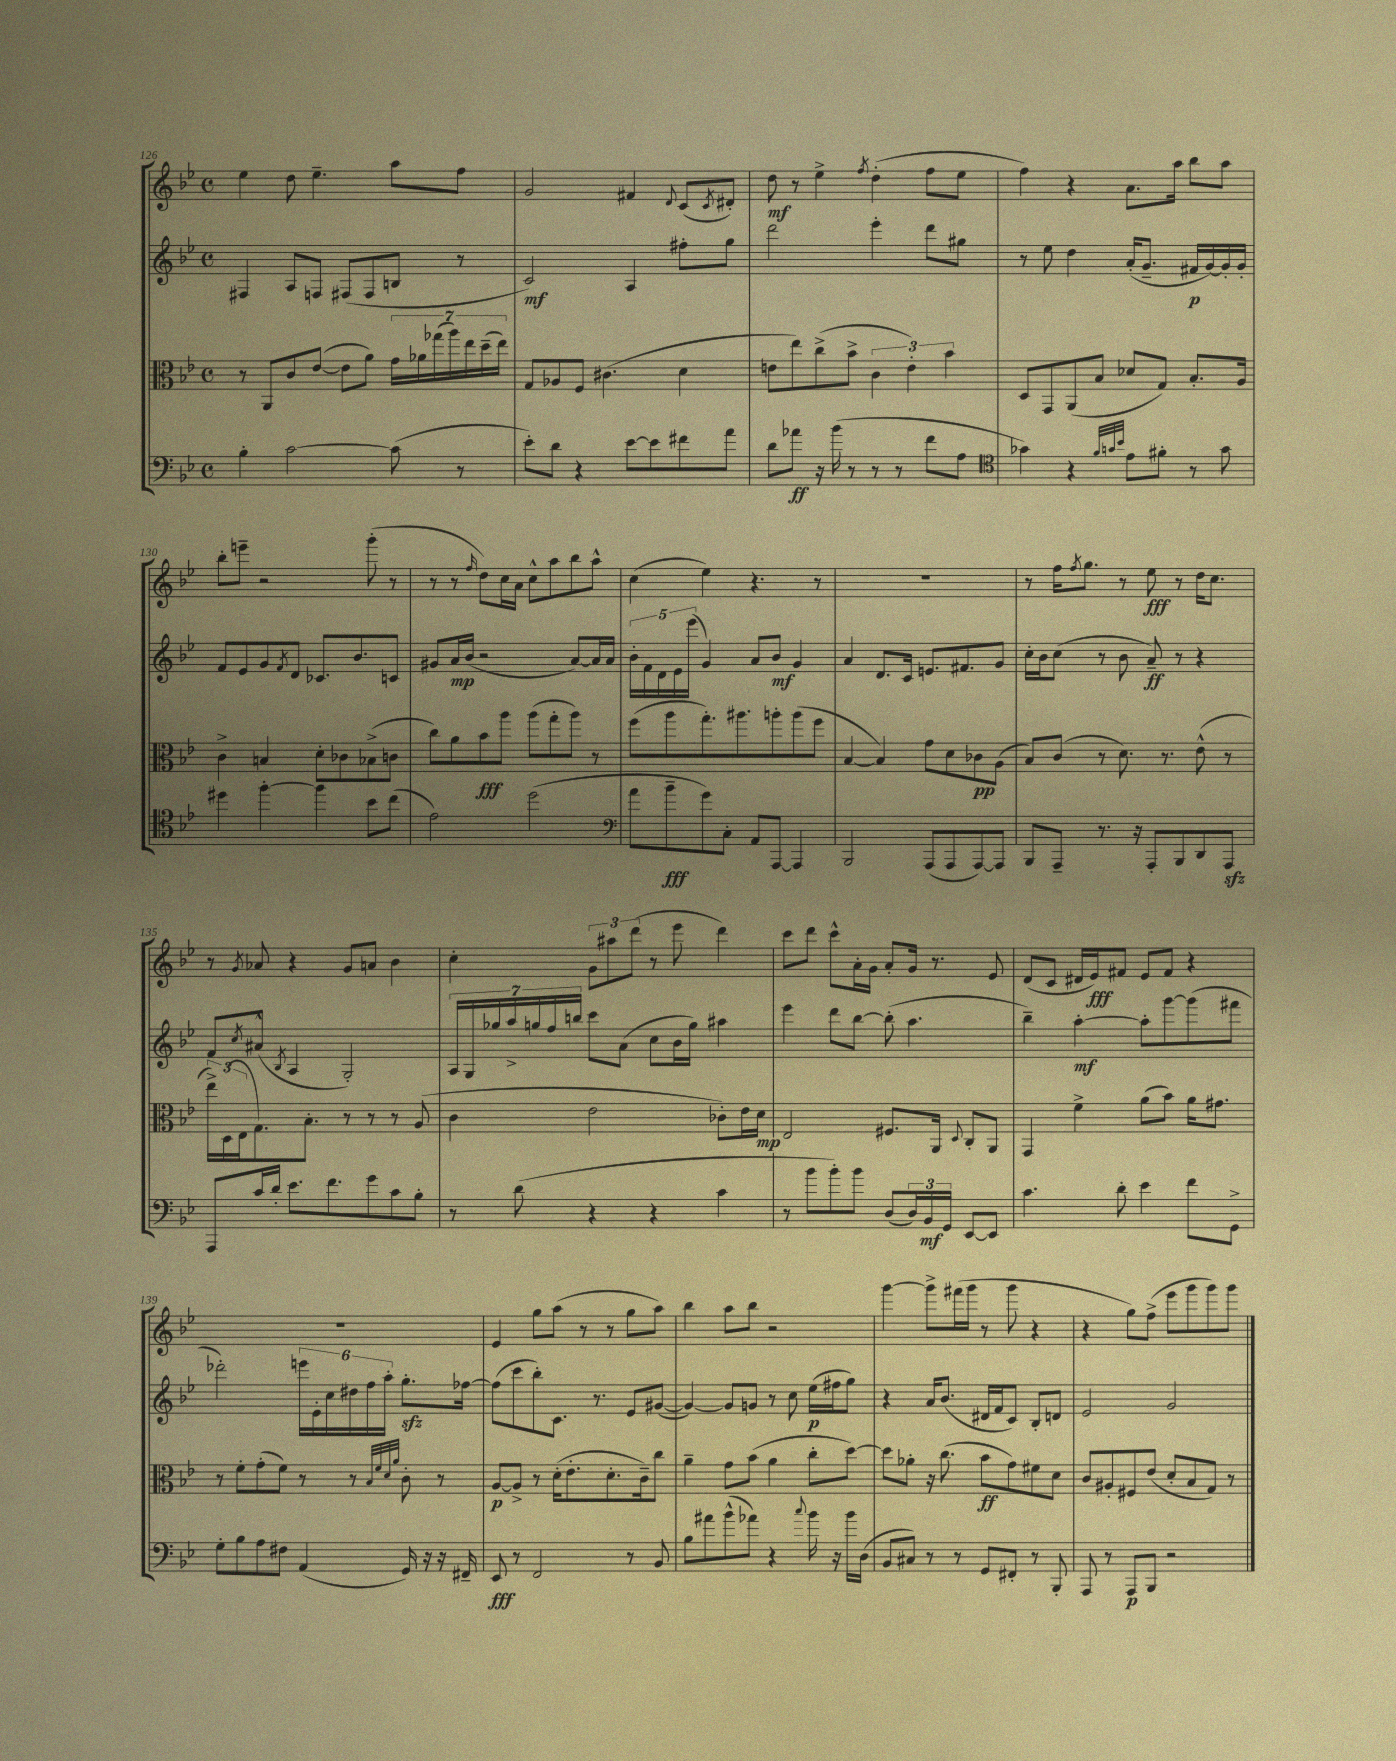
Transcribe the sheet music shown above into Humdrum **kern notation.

**kern	**dynam	**kern	**dynam	**kern	**dynam	**kern	**dynam
*part4	*part4	*part3	*part3	*part2	*part2	*part1	*part1
*staff4	*staff4	*staff3	*staff3	*staff2	*staff2	*staff1	*staff1
*clefF4	*	*clefC3	*	*clefG2	*	*clefG2	*
*k[b-e-]	*	*k[b-e-]	*	*k[b-e-]	*	*k[b-e-]	*
*M4/4	*	*M4/4	*	*M4/4	*	*M4/4	*
*met(c)	*	*met(c)	*	*met(c)	*	*met(c)	*
=126	=126	=126	=126	=126	=126	=126	=126
4B-'\	.	8r	.	4F#X/	.	4ee-\	.
.	.	8AA/L	.	.	.	.	.
[2c\	.	8c/	.	8A/L	.	8dd\	.
.	.	([8e-/J	.	8Fn/J	.	4.ee-~\	.
.	.	8e-\L]	.	(8F#X/L	.	.	.
.	.	8a\J)	.	8F#/	.	.	.
(8c\]	.	28g\LL	.	8Bn/J	.	8aa\L	.
.	.	28a-X\	.	.	.	.	.
.	.	(28gg-X\	.	.	.	.	.
.	.	28aa\)	.	.	.	.	.
8r	.	.	.	8r	.	8ff\J	.
.	.	28ee-\	.	.	.	.	.
.	.	(28dd~\	.	.	.	.	.
.	.	28ee-\JJ)	.	.	.	.	.
=127	=127	=127	=127	=127	=127	=127	=127
8e-'\L)	.	8G/L	.	2c/)	mf	2g/	.
8d\J	.	8A-X/	.	.	.	.	.
4r	.	8F/J	.	.	.	.	.
.	.	(4.c#X\	.	.	.	.	.
[8e-\L	.	.	.	4A/	.	4f#X/	.
8e-\]	.	.	.	.	.	.	.
.	.	.	.	.	.	8qqd/	.
8f#X\	.	4d\	.	8ff#X'\L	.	(8c/L	.
.	.	.	.	.	.	8qc/	.
8a\J	.	.	.	8gg\J	.	8d#X'/J)	.
=128	=128	=128	=128	=128	=128	=128	=128
8d\L	.	8en\L	.	2ddd\	.	8dd\	mf
8a-X\J	ff	8ee-\)	.	.	.	8r	.
16r	.	(8cc^\	.	.	.	4ee-^\	.
(16b-\	.	.	.	.	.	.	.
8r	.	8b-^\J	.	.	.	.	.
.	.	.	.	.	.	8qff/	.
8r	.	6c\	.	4eee-'\	.	(4dd'\	.
8r	.	.	.	.	.	.	.
.	.	6e'\)	.	.	.	.	.
8f\L	.	.	.	8ddd\L	.	8ff\L	.
.	.	6b-\	.	.	.	.	.
8A\J	.	.	.	8gg#X\J	.	8ee-\J	.
=129	=129	=129	=129	=129	=129	=129	=129
*clefC4	*	*	*	*	*	*	*
4g-X\)	.	8D/L	.	8r	.	4ff\)	.
.	.	8GG/	.	8ee-\	.	.	.
4r	.	(8AA/	.	4dd\	.	4r	.
.	.	8B-/J	.	.	.	.	.
32qqf/LLL	.	.	.	.	.	.	.
32qqgn/	.	.	.	.	.	.	.
32qqb-/JJJ	.	.	.	.	.	.	.
8e-\L	.	8d-X/L	.	(16a'/KL	.	8.a\L	.
.	.	.	.	8.g~/J	.	.	.
8f#X'\J	.	8G/J)	.	.	.	.	.
.	.	.	.	.	.	16aa\Jk	.
8r	.	8.B-'/L	.	16f#X/LL	p	8bb-\L	.
.	.	.	.	[16g/)	.	.	.
8g\	.	.	.	16g'/]	.	8aa\J	.
.	.	16A/Jk	.	16g'/JJ	.	.	.
!!LO:LB:g=z
=130	=130	=130	=130	=130	=130	=130	=130
4dd#X\	.	4c^\	.	8f/L	.	8bb-'\L	.
.	.	.	.	8e-/	.	8eeen~\J	.
[4ff'\	.	4Bn/	.	8g/	.	2r	.
.	.	.	.	8qf/	.	.	.
.	.	.	.	8d/J	.	.	.
4ff\]	.	8d'\L	.	8.c-X/L	.	.	.
.	.	8c-X\	.	.	.	.	.
.	.	.	.	8.b-/	.	.	.
8b-\L	.	(8B-X^\	.	.	.	(8ggg'\	.
(8cc\J	.	8cn\J	.	8cn/J	.	8r	.
=131	=131	=131	=131	=131	=131	=131	=131
2e-\)	.	8cc\L)	.	8g#X/L	.	8r	.
.	.	8a\	.	16a/L	mp	8r	.
.	.	.	.	(16b-/JJ	.	.	.
.	.	.	.	.	.	16qqff/	.
.	.	8b-\	fff	2r	.	8dd\L)	.
.	.	8aa\J	.	.	.	16cc\L	.
.	.	.	.	.	.	16a\JJ	.
(2dd\	.	(8aa\L	.	.	.	8cc^^\L	.
.	.	8gg'\	.	.	.	8aa\	.
.	.	8aa\J)	.	[8a/L)	.	8bb-\	.
.	.	8r	.	16a/L]	.	8aa^^\J	.
.	.	.	.	16a/JJ	.	.	.
=132	=132	=132	=132	=132	=132	=132	=132
*clefF4	*	*	*	*	*	*	*
8a\L	.	(8ff\L	.	20b-'\LL	.	(4cc\	.
.	.	.	.	20f\	.	.	.
.	.	.	.	20d\	.	.	.
8b-~\	fff	8aa\	.	.	.	.	.
.	.	.	.	20e-\	.	.	.
.	.	.	.	(20eee-\JJ	.	.	.
8g\)	.	8.gg'\)	.	4g/)	.	4ee-\)	.
8C'\J	.	.	.	.	.	.	.
.	.	8.aa#X\	.	.	.	.	.
8AA/L	.	.	.	8a/L	.	4.r	.
[8AAA/J	.	8aan'\	.	8b-/J	mf	.	.
4AAA/]	.	(8aa\	.	4g/	.	.	.
.	.	8ff\J	.	.	.	8r	.
=133	=133	=133	=133	=133	=133	=133	=133
2BBB-/	.	[4B-/	.	4a/	.	1r	.
.	.	4B-/])	.	8.d/L	.	.	.
.	.	.	.	16c/Jk	.	.	.
(8AAA/L	.	8g\L	.	8.en/L	.	.	.
8AAA/	.	8d\	.	.	.	.	.
.	.	.	.	8.f#X/	.	.	.
[8AAA/)	.	8c-X\	pp	.	.	.	.
8AAA/J]	.	(8A\J	.	8g/J	.	.	.
=134	=134	=134	=134	=134	=134	=134	=134
8BBB-/L	.	8B-/L)	.	16cc'\LL	.	8r	.
.	.	.	.	16b-\J	.	.	.
8AAA~/J	.	(8c/J	.	(8cc\J	.	16ff\KL	.
.	.	.	.	.	.	8qff/	.
.	.	.	.	.	.	8.gg\J	.
8.r	.	8r	.	8r	.	.	.
.	.	8.d\)	.	8b-\	.	8r	.
16r	.	.	.	.	.	.	.
8AAA'/L	.	.	.	8a~/)	ff	8ee-\	fff
.	.	8.r	.	.	.	.	.
8BBB-/	.	.	.	8r	.	8r	.
8DD/	.	(8e-^^\	.	4r	.	16dd\KL	.
.	.	.	.	.	.	8.cc\J	.
8AAAzz/J	.	8r	.	.	.	.	.
!!LO:LB:g=z
=135	=135	=135	=135	=135	=135	=135	=135
8AAA/L	.	24ee-^\LL)	.	8f/L	.	8r	.
.	.	(24D\	.	.	.	.	.
.	.	24E-\J	.	.	.	.	.
.	.	.	.	8qcc/	.	8qg/	.
16c/L	.	8.G\)	.	(8a#X^^/J	.	8a-X/	.
16d'/JJ	.	.	.	.	.	.	.
.	.	.	.	8qB-/	.	.	.
8.e-\L	.	.	.	4A/	.	4r	.
.	.	8.B-'\J	.	.	.	.	.
8.f\	.	.	.	.	.	.	.
.	.	8r	.	2G'/)	.	8g/L	.
8g\	.	8r	.	.	.	8an/J	.
8c\	.	8r	.	.	.	4b-\	.
8B-'\J	.	(8A/	.	.	.	.	.
=136	=136	=136	=136	=136	=136	=136	=136
8r	.	4c\	.	28A/LL	.	4cc'\	.
.	.	.	.	28G/	.	.	.
.	.	.	.	28gg-X/	.	.	.
.	.	.	.	28aa^/	.	.	.
(8d\	.	.	.	.	.	.	.
.	.	.	.	28ggn/	.	.	.
.	.	.	.	28ff/	.	.	.
.	.	.	.	28bbn/JJ	.	.	.
4r	.	2e-\	.	8ccc\L	.	12g\L	.
.	.	.	.	.	.	12aa#X\	.
.	.	.	.	(8a\J	.	.	.
.	.	.	.	.	.	(12ddd\J	.
4r	.	.	.	8cc\L	.	8r	.
.	.	.	.	16b-\L	.	8eee-\	.
.	.	.	.	16gg\JJ)	.	.	.
4c\	.	8c-X'\L)	.	4aa#X\	.	4ddd\)	.
.	.	16e-\L	.	.	.	.	.
.	.	16d\JJ	mp	.	.	.	.
=137	=137	=137	=137	=137	=137	=137	=137
8r	.	2E-/	.	4eee-\	.	8ccc\L	.
8b-\L	.	.	.	.	.	8ddd\J	.
8b-'\)	.	.	.	8ddd\L	.	8ccc^^\L	.
8b-\J	.	.	.	[8bb-\J	.	16a'\L	.
.	.	.	.	.	.	16g\JJ	.
(8D/L	.	8.F#X/L	.	(8bb-'\]	.	8a'/L	.
24D/L)	.	.	.	4.aa\	.	16g/Jk	.
24BB-/	mf	.	.	.	.	.	.
.	.	16AA/Jk	.	.	.	8.r	.
24GG/JJ	.	.	.	.	.	.	.
.	.	8qqD/	.	.	.	.	.
[8EE-/L	.	8C'/L	.	.	.	.	.
8EE-/J]	.	8AA/J	.	.	.	8e-/	.
=138	=138	=138	=138	=138	=138	=138	=138
4.c\	.	4GG/	.	4bb-~\)	.	(8d/L	.
.	.	.	.	.	.	8c/J	.
.	.	4f^\	.	[4aa'\	mf	16d#X/LL	.
.	.	.	.	.	.	16e-/J)	fff
8d'\	.	.	.	.	.	8f#X/J	.
4e-\	.	(8a\L	.	8aa'\L]	.	8e-/L	.
.	.	8b-\J)	.	[8ggg\	.	8f#/J	.
8f\L	.	16a\KL	.	(8ggg\]	.	4r	.
.	.	8.g#X\J	.	.	.	.	.
8GG^\J	.	.	.	8fff#X\J	.	.	.
!!LO:LB:g=z
=139	=139	=139	=139	=139	=139	=139	=139
8G'\L	.	8r	.	2ddd-X'\)	.	1r	.
8B-\	.	8f'\L	.	.	.	.	.
8A\	.	(8g'\	.	.	.	.	.
8F#X\J	.	8f\J)	.	.	.	.	.
(4AA/	.	8r	.	24eeen\LL	.	.	.
.	.	.	.	24e-'\	.	.	.
.	.	.	.	24cc\	.	.	.
.	.	8r	.	24dd#X\	.	.	.
.	.	.	.	24ff\	.	.	.
.	.	.	.	24aa'\JJ	.	.	.
.	.	32qqB-/LLL	.	.	.	.	.
.	.	32qqf/	.	.	.	.	.
.	.	32qqd/	.	.	.	.	.
.	.	32qqa/JJJ	.	.	.	.	.
16GG/)	.	8c'\	.	8.ggzz'\L	.	.	.
16r	.	.	.	.	.	.	.
16r	.	8r	.	.	.	.	.
16FF#X~/	.	.	.	[16ff-X\Jk	.	.	.
=140	=140	=140	=140	=140	=140	=140	=140
8EE-/	fff	[8A/L	p	(8ff-\L]	.	4e-/	.
8r	.	8A^/J]	.	8ccc\	.	.	.
2FF/	.	8r	.	8bb-'\)	.	8gg\L	.
.	.	(16d'\KL	.	8.c\J	.	(8aa\J	.
.	.	8.e-'\	.	.	.	.	.
.	.	.	.	.	.	8r	.
.	.	.	.	8.r	.	.	.
.	.	8.d'\	.	.	.	8r	.
8r	.	.	.	8e-/L	.	8gg\L	.
.	.	16c~\k)	.	.	.	.	.
8BB-/	.	8cc\J	.	([8g#X/J	.	8aa\J)	.
=141	=141	=141	=141	=141	=141	=141	=141
8B-\L	.	4a~\	.	4g#/_)	.	4bb-\	.
8a#X\	.	.	.	.	.	.	.
(8b-^^\	.	8g\L	.	8g#/L]	.	8aa\L	.
8a-X\J)	.	(8b-\J	.	8gn/J	.	8bb-\J	.
4r	.	4a\	.	8r	.	2r	.
.	.	.	.	8cc\	.	.	.
8qqcc/	.	.	.	.	.	.	.
16b-\	.	8cc'\L	.	(16ee-\LL	p	.	.
16r	.	.	.	16ff#X\J	.	.	.
16b-\LL	.	[8dd\J)	.	8gg\J)	.	.	.
(16D\JJ	.	.	.	.	.	.	.
=142	=142	=142	=142	=142	=142	=142	=142
8BB-/L	.	8dd\L]	.	4r	.	[4ggg\	.
8C#X/J)	.	8a-X'\J	.	.	.	.	.
8r	.	16r	.	16a/KL	.	8ggg^\L]	.
.	.	(8.cc\	.	(8.b-/J	.	.	.
8r	.	.	.	.	.	(16fff#X\L	.
.	.	.	.	.	.	16ggg\JJ	.
8GG/L	.	8b-\L	ff	16d#X/LL	.	8r	.
.	.	.	.	16f/J	.	.	.
8FF#X'/J	.	8g\)	.	8c/J)	.	8ggg\	.
8r	.	8f#X\	.	8B-'/L	.	4r	.
8BBB-'/	.	8d\J	.	8dn/J	.	.	.
=143	=143	=143	=143	=143	=143	=143	=143
8AAA/	.	8c/L	.	2e-/	.	4r	.
8r	.	8A#X'/	.	.	.	.	.
8AAA/L	p	8F#X/	.	.	.	8gg\L)	.
8BBB-/J	.	(8e-/J	.	.	.	(8ff^\J	.
2r	.	8d'/L	.	2g/	.	8eee-\L	.
.	.	8B-/	.	.	.	8ggg\	.
.	.	8G/J)	.	.	.	8ggg\)	.
.	.	8r	.	.	.	8ggg\J	.
==	==	==	==	==	==	==	==
*-	*-	*-	*-	*-	*-	*-	*-
